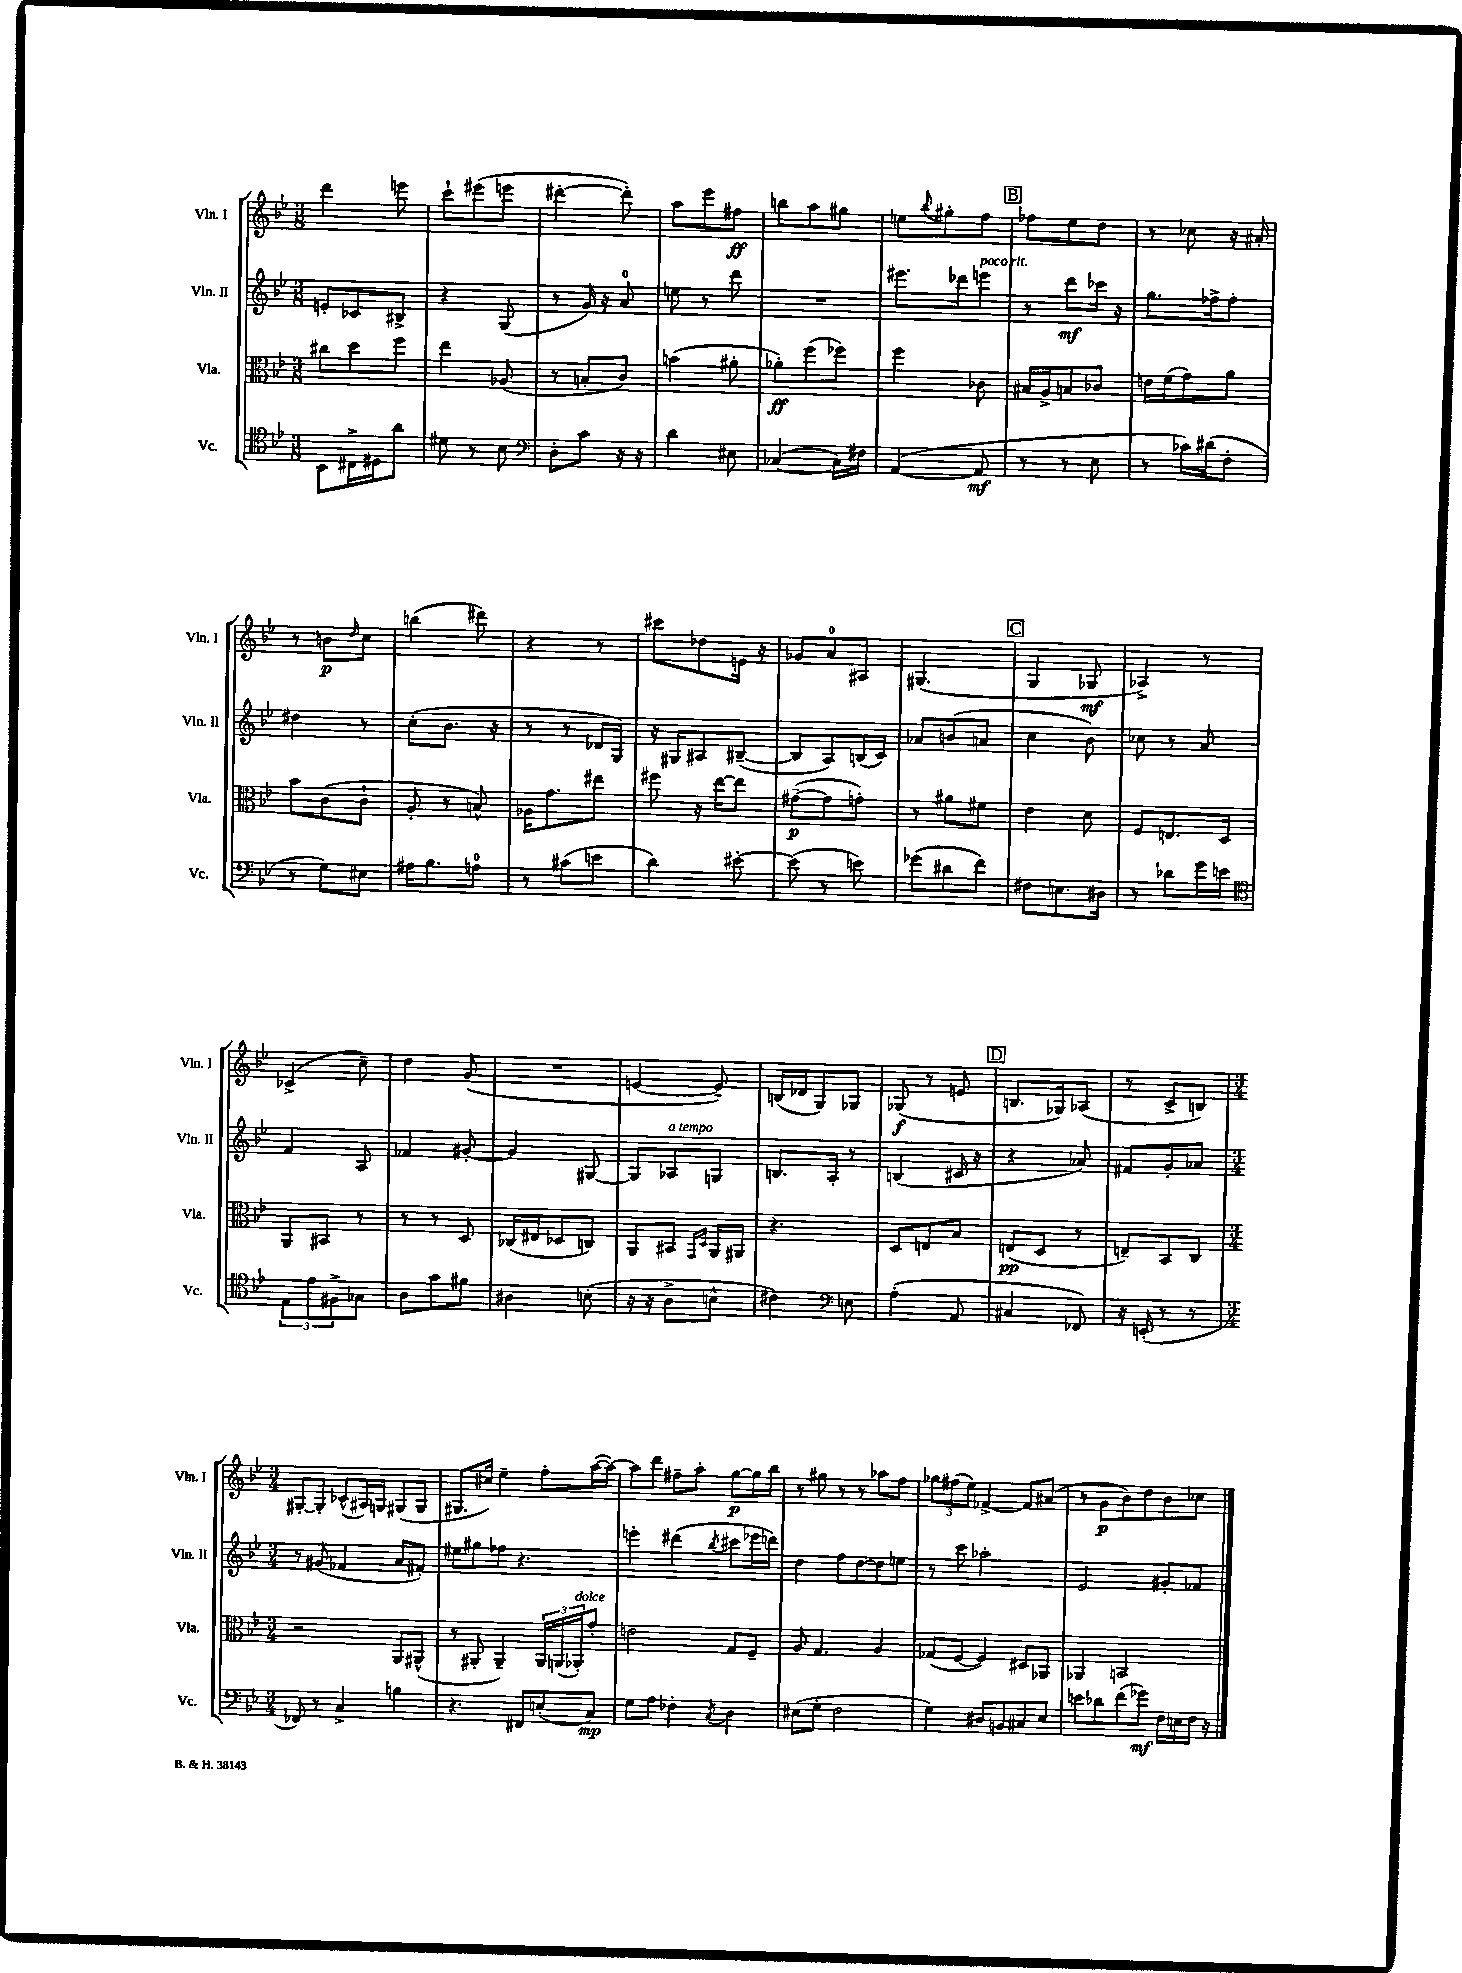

**kern	**kern	**kern	**kern
*staff4	*staff3	*staff2	*staff1
*clefC4	*clefC3	*clefG2	*clefG2
*k[b-e-]	*k[b-e-]	*k[b-e-]	*k[b-e-]
*M3/8	*M3/8	*M3/8	*M3/8
8BB-	8cc#	8e'	4ddd
16C#^	8dd	8c-	.
16D#	.	.	.
8a	8ff	8B#^	8eee
=	=	=	=
8d#	4ee-	4r	8ccc`
8r	.	.	(8eee#
8B-	(8A-	(8G	8eee
=	=	=	=
*clefF4	*	*	*
8D'	8r	8r	[4ddd#'
8c	8B'	16g)	.
.	.	16r	.
16r	8c)	8a	8ddd#'])
16r	.	.	.
=	=	=	=
4d	(4b	8ee	8aa
.	.	8r	8eee-
8E#	8a#'	8ddd	8ff#
=	=	=	=
([4C-	8a-')	4.r	8bb
.	(8ff	.	8aa
16C-])	8ff-)	.	8gg#
16F#	.	.	.
=	=	=	=
([4AA	4ff	8.eee#	8ee
.	.	.	8qqbb-
.	.	.	8gg#'
.	.	16ddd-	.
8AA]	8c-	8eee	8ff
=	=	=	=
8r	16B#	8r	8ff-
.	16A^	.	.
8r	8B	8ddd	8ee-
8E-	8c-	16ccc-	8dd
.	.	16r	.
=	=	=	=
8r	16e	8.gg	8r
.	(16f	.	.
16c-)	8g)	.	8cc-
(16d#	.	16ff-^	.
8F'	8a	8ff-'	16r
.	.	.	16a#'
=	=	=	=
8r	8b-	4dd#	8r
8G)	(8c	.	8b
.	.	.	16qqdd
8E#	8c`	8r	8cc
=	=	=	=
16A#	8A'	(8cc'	(4bb
8.B-	.	.	.
.	8r	8.b-	.
8A	8B^^)	.	8ddd#)
.	.	16r	.
=	=	=	=
8r	16A-	8r	4r
.	8.g	.	.
(8c#	.	8r	.
8e	8ee#	16d-	8r
.	.	16G)	.
=	=	=	=
4d)	8ff#	16r	8ccc#
.	.	16G#	.
.	16r	8A#	8dd-
.	[16ee-	.	.
[8e#'	8ee-]	([8B#~	16e
.	.	.	16r
=	=	=	=
(8e#]	([8g#~	8B#]	8g-
8r	8g#]	8A)	8a
8e)	8g')	(16B	8A#
.	.	16c)	.
=	=	=	=
(8g-	8r	8a-	(4.G#
8d#	8a#	(8b	.
8f)	8f#	8a	.
=	=	=	=
8F#	4e-	4cc	4G
8.E	.	.	.
.	8d	8b-)	8G-
16D#	.	.	.
=	=	=	=
8r	8F	8cc-	4A-^)
8d-	8.E	8r	.
16g	.	8a	8r
16e	16D	.	.
=	=	=	=
*clefC4	*	*	*
12E-	8AA	4f	(4c-^
12e-	.	.	.
.	8BB#	.	.
12F#^	.	.	.
8G-	8r	8A	8cc~)
=	=	=	=
8A	8r	4f-	4dd
8g	8r	.	.
8f#	8D	[8g#'	(8g
=	=	=	=
4A#	(16C-	4g#]	4.r
.	16E#	.	.
.	8D-	.	.
(8B'	8C)	[8G#	.
=	=	=	=
16r	8AA	8G#]	[4e
16r	.	.	.
8A^	8BB#	8A-	.
.	16qqGG	.	.
.	16qqD	.	.
8B^^	16AA	8G	8e~])
.	16AA#	.	.
=	=	=	=
4c#)	4.r	8.B	(16B
.	.	.	16d-
.	.	.	8G)
.	.	16A'	.
*clefF4	*	*	*
8E	.	8r	8G-
=	=	=	=
(4A'	8D	(4B	(8G-
.	8E	.	8r
8AA	8B-	16c#	8e
.	.	16r	.
=	=	=	=
4C#	(8E	4r	8.B
.	8D	.	.
.	.	.	16G-)
8FF-)	8r	8a-)	(8A-
=	=	=	=
16r	8E~)	8f#	8r
(16EE'	.	.	.
8r	8BB-	8g'	8c^
8r	8C	8a-	8B)
=	=	=	=
*M3/4	*M3/4	*M3/4	*M3/4
8FF-)	2r	8r	[8G#'
8r	.	(8g#	8G#']
4C^	.	4f-	(8c-^^
.	.	.	16A#)
.	.	.	16G
4B	8AA	8a	(8G#
.	(8AA#^^	8f#')	8G#
=	=	=	=
4.r	8r	8ee#	8.G#
.	8AA#'	8gg#	.
.	.	.	16cc#)
.	4AA#~)	8ff-	4ee-~
8FF#	.	4.r	.
(8E'	24AA#	.	8ff'
.	(24AA	.	.
.	24AA-')	.	.
8C)	8g'	.	([16aa
.	.	.	16aa_)
=	=	=	=
8G	2e	4eee'	8aa]
8A	.	.	8ddd
4F-'	.	(4ddd#	8ff#~
.	.	.	8aa'
8qC	.	8qbb-	.
4D	8G	8ccc#	[8gg
.	8F~	16eee-	16gg]
.	.	16ddd)	16bb-
=	=	=	=
(8E#	8A	4dd	8r
8G'	4.G	.	8gg#
2F	.	8ff	8r
.	.	[8dd	8r
.	4A	8dd]	8aa-
.	.	8ee	8ff
=	=	=	=
4G)	(8G-	8r	12gg-
.	.	.	(12ff#
.	[8F	8ccc	.
.	.	.	12ee-)
8D#	4F])	2aa-'	[4f-^
8BB	.	.	.
8C#	8D#	.	8f-]
8E-	8AA-	.	(8a#
=	=	=	=
8e	4AA-	2e-	8r
8d-	.	.	8g
(8f	2BB	.	8b-)
8g-)	.	.	8dd
16F	.	8g#'	8b-
16E	.	.	.
16F	.	8f-	8cc-
16r	.	.	.
==	==	==	==
*-	*-	*-	*-
